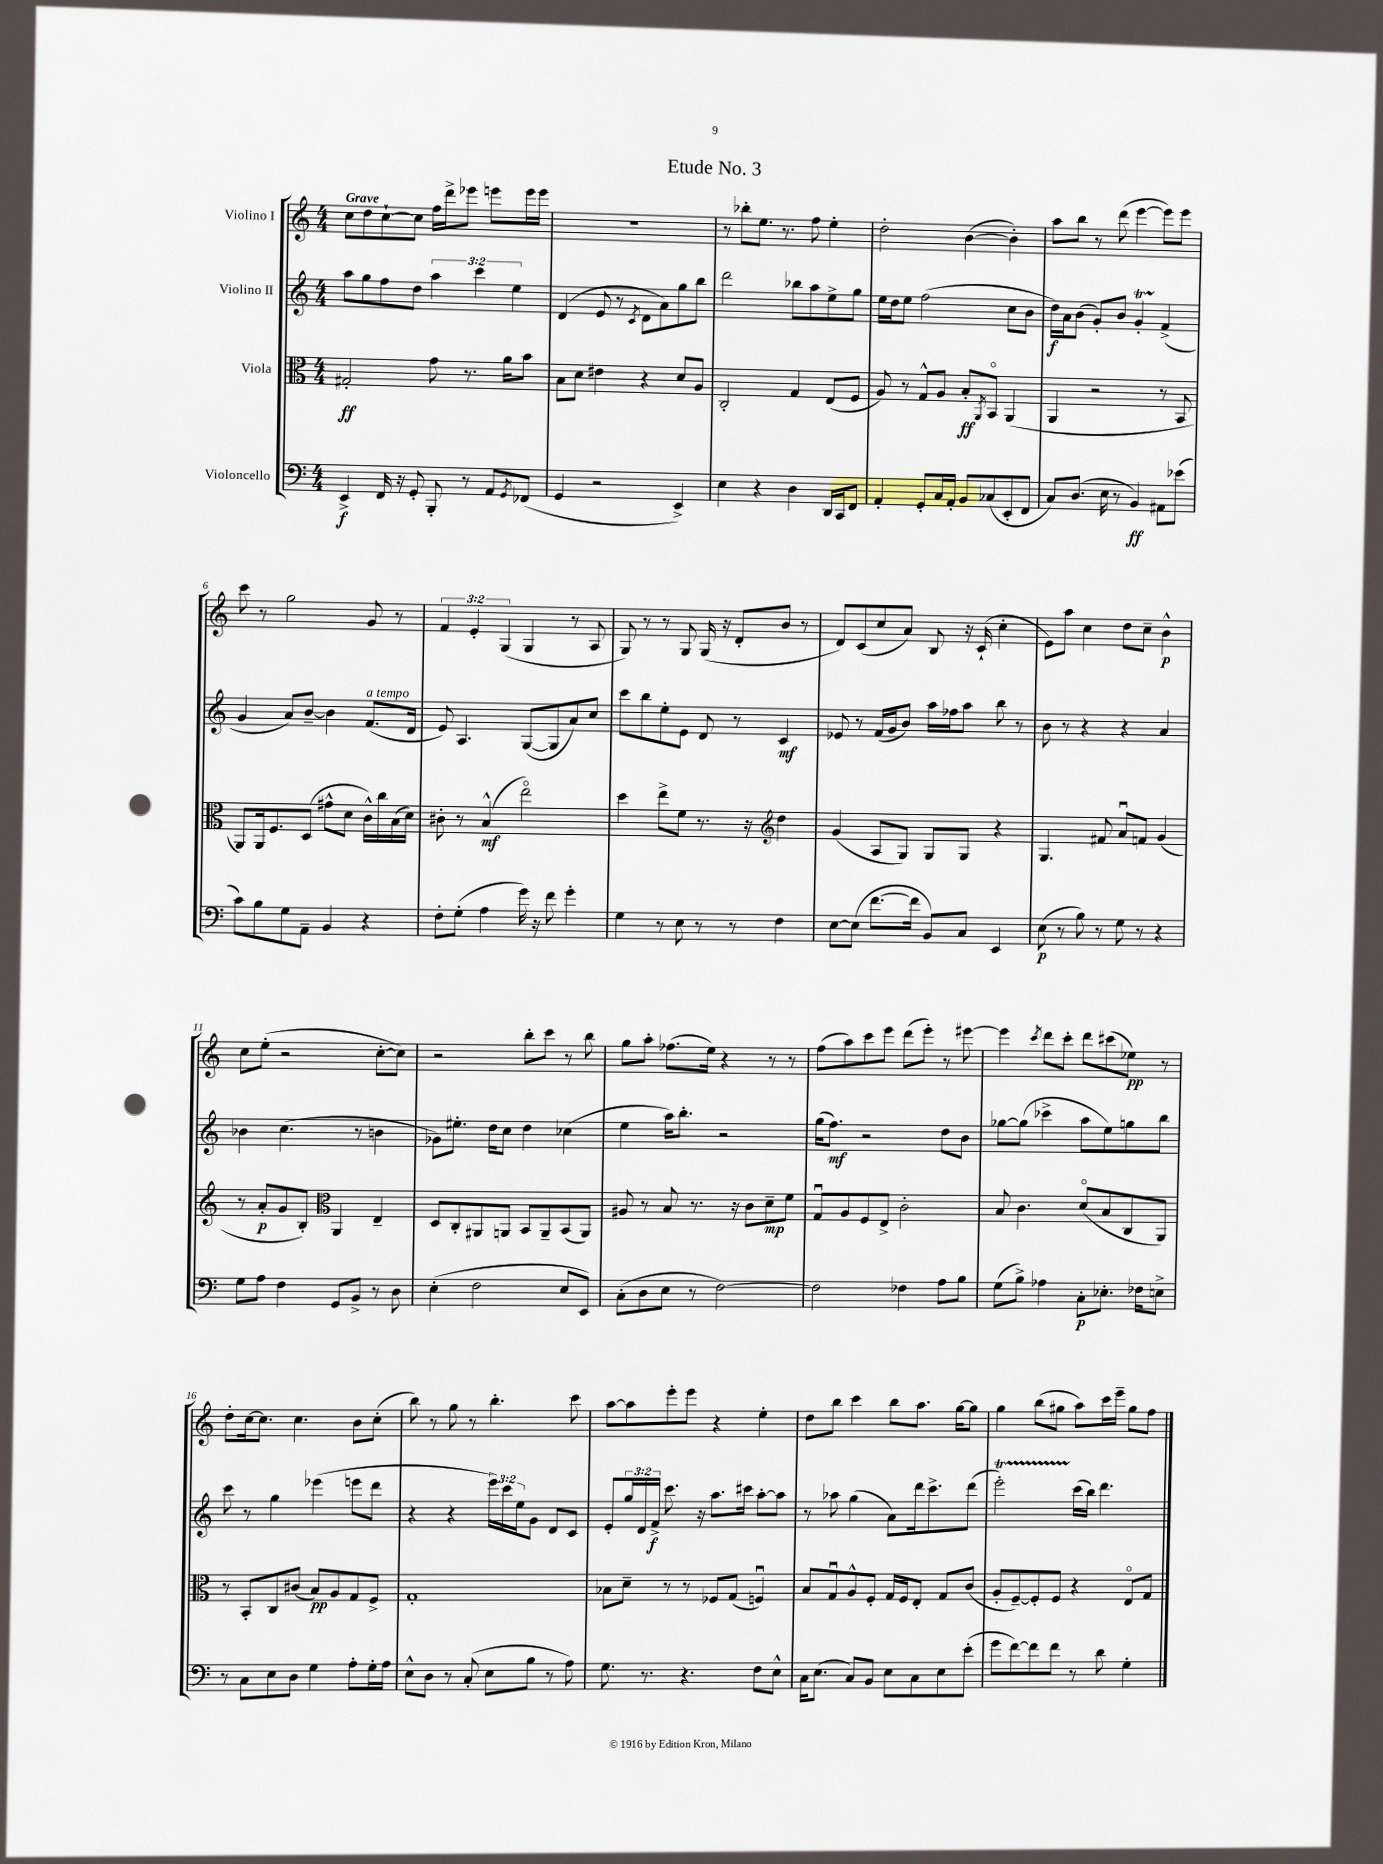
\header { title = "Etude No. 3" }
<<
\new StaffGroup <<
\new Staff = "s0" \with { instrumentName = "Violino I" } {
    \clef treble \key c \major \numericTimeSignature \time 4/4 \override Staff.TupletNumber.text = #tuplet-number::calc-fraction-text \tempo "Grave"
    c''8 d''8 c''8~-! c''8 f''16 d'''16-> ees'''8 e'''8 e'''16 e'''16 |
    r1 |
    r8 bes''8-. e''8. r8. f''8 e''4-. |
    d''2-. b'4~( b'4-.) |
    a''8 b''8 r8 d'''8( e'''4~ e'''8) e'''8 |
    c'''8 r8 g''2 g'8 r8 |
    \tuplet 3/2 { f'4 e'4-. g4( } g4 r8 a8 |
    g8) r8 r8 g8 g16( r16 d'8-. b'8 r8 |
    d'8) c'8( c''8 a'8) b8 r16 c'16-!( c''4-. |
    e'8) a''8 c''4 d''8 c''8-- b'4-^\p |
    c''8 e''8-.( r2 c''8~-. c''8) |
    r2 b''8-. c'''8 r8 b''8 |
    g''8 a''8-. fes''8.( e''16) r4 r8 r8 |
    f''8( a''8) c'''8 e'''8 d'''8( e'''8-.) r8 eis'''8~ |
    eis'''4 \acciaccatura { c'''8 } d'''8 c'''8-. d'''8 cis'''8( ees''8\pp) r8 |
    d''8-. c''16~ c''8. c''4. b'8 c''8-.( |
    b''8) r8 g''8 r8 b''4.-. c'''8 |
    a''8~ a''8 e'''8-. e'''8 r4 e''4-. |
    d''8 b''8 c'''4 b''8 a''8. g''16~ g''8 |
    g''4 b''8( gis''8 a''8) c'''16 e'''16-- gis''8 f''8 \bar "|." |
}
\new Staff = "s1" \with { instrumentName = "Violino II" } {
    \clef treble \key c \major \numericTimeSignature \time 4/4 \override Staff.TupletNumber.text = #tuplet-number::calc-fraction-text
    a''8 g''8 f''8 d''8 \tuplet 3/2 { a''4 c'''4 e''4 } |
    d'4( e'8 r8 \acciaccatura { c'8 } d'8 a'8) g''8 b''8 |
    d'''2 bes''8 a''8 e''8-> g''8 |
    e''16 d''16 e''8 f''2( c''8 b'8 |
    d''16\f) a'16 b'8( g'8-.) b'8 g'4-.\startTrillSpan f'4->\stopTrillSpan( |
    g'4 a'8) b'8~-- b'4 f'8.^\markup { \italic "a tempo" }( d'16 |
    e'8) a4. g8~( g8 a'8) c''8 |
    c'''8 b''8 e''8-. e'8 d'8 r8 c'4\mf |
    ees'8 r8 f'16( g'16 b'8) a''16 fes''16 a''8 b''8 r8 |
    b'8 r8 r4 r4 a'4 |
    bes'4 c''4.( r8 b'4 |
    ges'8) eis''8.-. d''16 c''8 d''4 ces''4( |
    e''4 a''16) b''8.-. r2 |
    g''16( f''8.\mf) r2 d''8 b'8 |
    ges''8~ ges''8( ces'''4-> a''8 e''8) g''8 b''8 |
    c'''8 r8 g''4 ees'''4( e'''8 d'''8 |
    r4 r4 \tuplet 3/2 { e'''16) c'''16 e''16 } g'8 d'8 c'8 |
    e'8-. \tuplet 3/2 { g''16 d'16 f'16->\f } c'''8. r16 a''8. cis'''16 a''8~-. a''8 |
    r8 aes''8 g''4( a'8) d'''16 c'''8.-> d'''8( |
    e'''2-.\startTrillSpan) c'''16\stopTrillSpan( b''16) d'''4. \bar "|." |
}
\new Staff = "s2" \with { instrumentName = "Viola" } {
    \clef alto \key c \major \numericTimeSignature \time 4/4
    gis2-.\ff g'8 r8. a'16 b'8 |
    b8 d'8 eis'4 r4 d'8 a8 |
    c2-. g4 e8( f8 |
    a8) r8 g8-^ a8 b8-.\ff \acciaccatura { a,8 } b,8\flageolet a,4( |
    a,4 r2 r8 b,8 |
    a,8) a,16 f8. d8( gis'8-^ d'8 c'16-^) c''16 b16( d'16) |
    cis'8-. r8 b4-^\mf( e''2\flageolet) |
    d''4 e''8-> f'8 r8. r16 \clef treble d''4 |
    g'4( a8 g8) g8 g8 r4 |
    g4. fis'8 a'8\downbow f'8 g'4( |
    r8 a'8-.\p g'8 b8-.) \clef alto a,4 e4-- |
    d8 c8-. ais,8 a,8 b,8 a,8-- b,8( a,8) |
    ais8 r8 b8 r8. r16 c'8 d'8--\mp f'8 |
    g8\downbow a8 f8 e8-> c'2-. |
    b8 c'4. d'8\flageolet( b8 c8 a,8) |
    r8 b,8-. c8 cis'8( b8\pp) a8 g8 f8-> |
    g1-. |
    bes8 d'8-- r8 r8 fes8 g8( f4\downbow) |
    b8 g8\downbow a8-^ f8-. g16 f16 e8-. g8 c'8( |
    a8-. f8~--) f8-. f8 r4 e8\flageolet g8 \bar "|." |
}
\new Staff = "s3" \with { instrumentName = "Violoncello" } {
    \clef bass \key c \major \numericTimeSignature \time 4/4
    e,4->\f f,16 r16 g,8-. b,,8-. r8 a,8 \acciaccatura { g,8 } fes,8( |
    g,4 r2 e,4->) |
    e4 r4 d4 d,16 c,16 f,8 |
    a,4-. g,8-. c16 a,16-. b,8 ces8( e,8-. f,8 |
    c8) d8.( e16 r8 b,4\ff) ais,8 ees'8( |
    c'8) b8 g8 a,8-- b,4 r4 |
    f8-. g8-.( a4 g'16) r16 f'8 g'4-. |
    g4 r8 e8 r8 r8 f4 |
    e8~ e8( f'8.~ f'16 b,8) c8 e,4 |
    e8\p( r8 b8) r8 g8 r8 r4 |
    g8 a8 f4 g,8 b,8-> r8 d8 |
    e4-.( f2 e8 e,8) |
    c8-.( d8 e8 r8 f2~) |
    f2 fes4 a8 b8 |
    g8( b8->) aes4 c8-.\p ees8.-. fes16 e8-> |
    r8 c8 e8 d8 g4 a8-. g16-. a16 |
    e8-^ d8 r8 c8-.( e8 b8 r8 a8) |
    g8. r8. r4. f8 e8-^ |
    c16 e8.( c8) b,8 e8 c8 e8 e'8-.( |
    g'8 f'8~) f'8 f'8 r8 d'8 g4-. \bar "|." |
}
>>
>>
